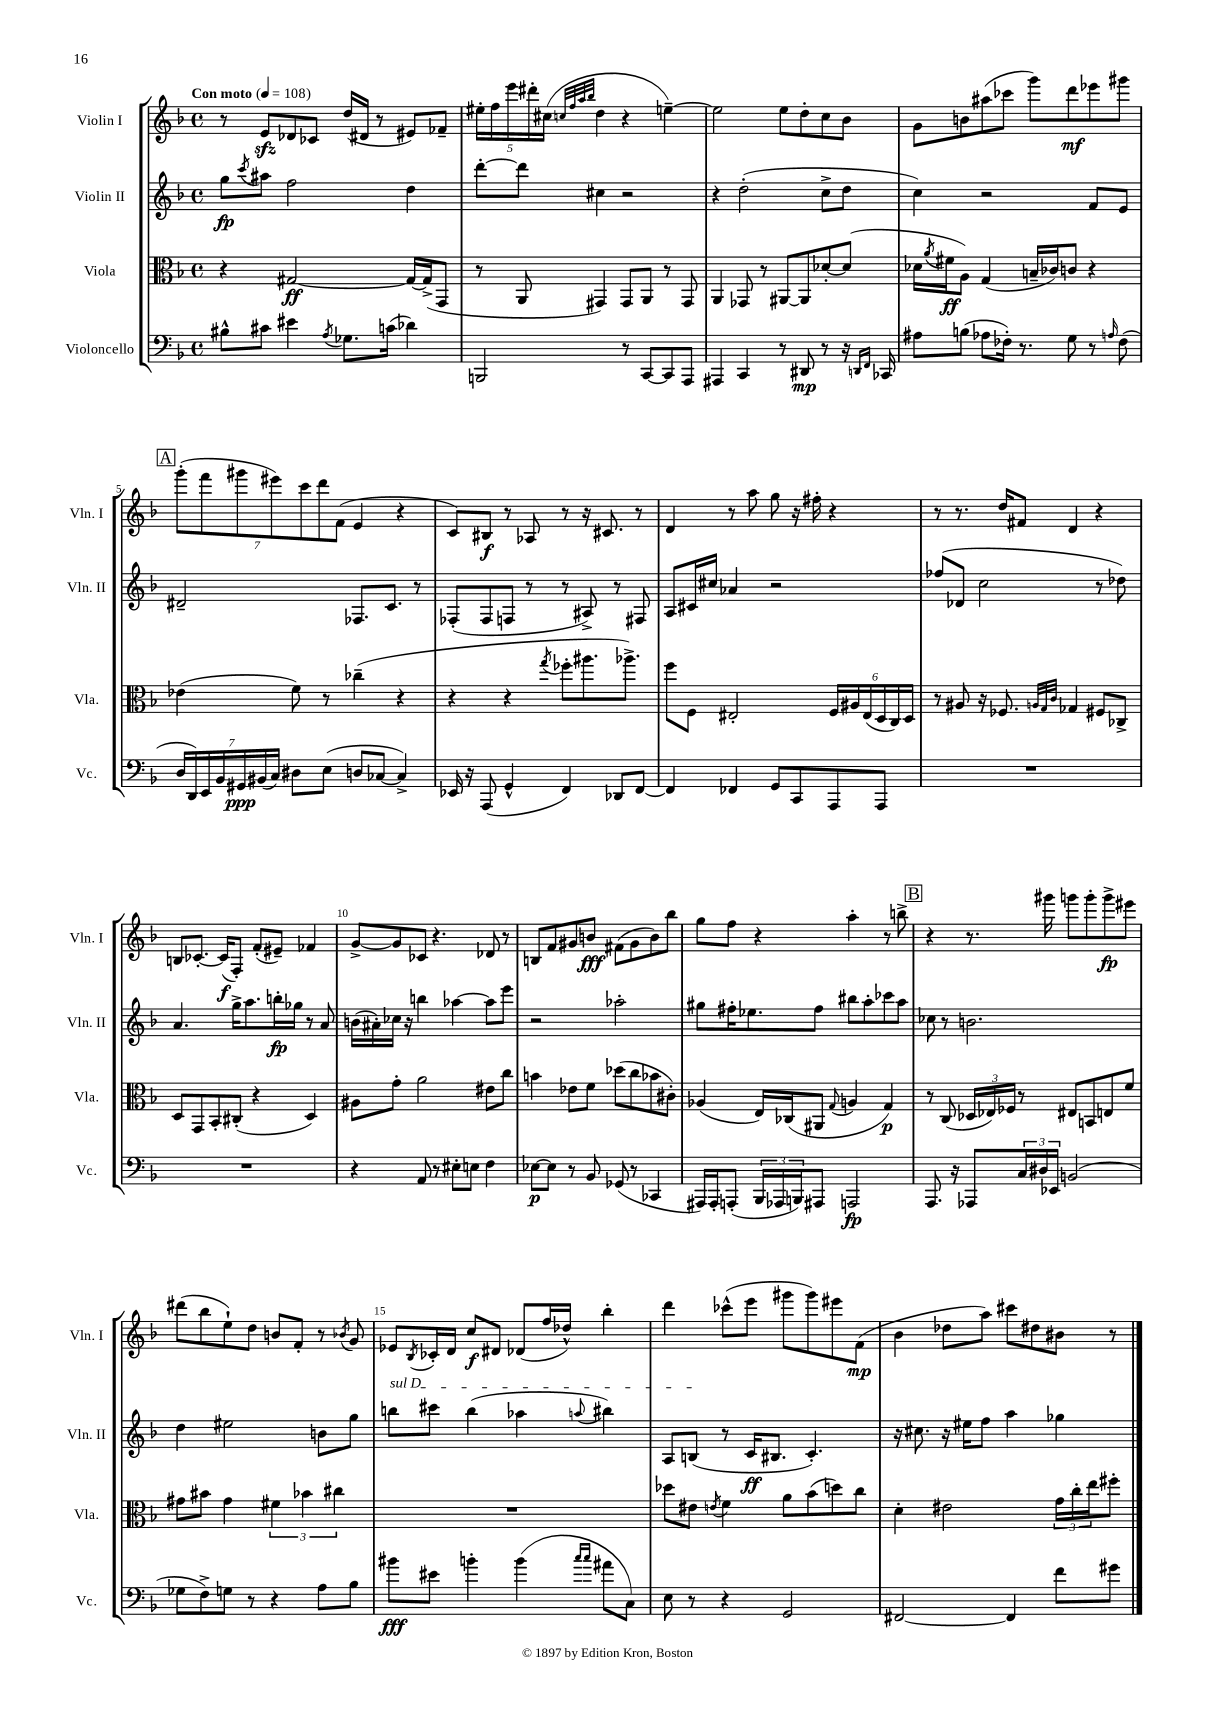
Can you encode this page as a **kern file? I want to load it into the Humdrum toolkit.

**kern	**kern	**kern	**kern
*staff4	*staff3	*staff2	*staff1
*clefF4	*clefC3	*clefG2	*clefG2
*k[b-]	*k[b-]	*k[b-]	*k[b-]
*M4/4	*M4/4	*M4/4	*M4/4
*met(c)	*met(c)	*met(c)	*met(c)
*MM108	*MM108	*MM108	*MM108
8B#^^\L	4r	8gg\L	8r
.	.	8qccc/	.
8c#\J	.	8aa#\J	8e/L
4e#\	[2G#/	2ff\	8d-/
.	.	.	8c-/J
8qA/	.	.	.
8.G-\L	.	.	(16dd/LL
.	.	.	16d#/JJ
.	.	.	8r
(16c\Jk	.	.	.
4d-\)	16G#/_LL	4dd\	8e#/L)
.	(16G#^/]J	.	.
.	8GG/J	.	8f-~/J
=	=	=	=
2BBB/	8r	[8ddd'\L	20ee#'\LL
.	.	.	20ff\
.	.	.	20eee\
.	8AA/	8ddd\]J	.
.	.	.	20ddd#'\
.	.	.	(20cc#\JJ
.	.	.	32qqcc/LLL
.	.	.	32qqff/
.	.	.	32qqaa/
.	.	.	32qqbb-/JJJ
.	4GG#/)	4cc#\	4dd\
8r	8GG#/L	2r	4r
[8CC/L	8AA/J	.	.
8CC/]	8r	.	[4ee~\)
8AAA/J	8GG#/	.	.
=	=	=	=
4AAA#/	4AA/	4r	2ee\]
4CC/	8GG-/	(2dd'\	.
.	8r	.	.
8r	[8AA#/L	.	8ee\L
8DD#/	8AA#/]	.	8dd'\
8r	[8d-'/	8cc^\L	8cc\
16r	(8d-/]J	8dd\J	8b-\J
16qqDD/LL	.	.	.
16qqFF/JJ	.	.	.
16CC-/	.	.	.
=	=	=	=
8A#\L	16d-\LL	4cc\)	8g\L
.	8qa/	.	.
.	16f#\J	.	.
(8B\J	8A\J)	.	8b\
8A-\L	(4G/	2r	(8aa#\
16F-'\Jk)	.	.	8ccc-\J
8.r	.	.	.
.	16B~/LL	.	8ggg\L)
.	16c-/J)	.	.
8G\	8c/J	.	8ddd\
8r	4r	8f/L	8eee-\
16qqA/	.	.	.
(8F-\	.	8e/J	8ggg#\J
=	=	=	=
28D/LL	(4e-\	2d#~/	(14ggg'\L
28DD/)	.	.	.
28EE/	.	.	14fff\
28BB-/	.	.	.
28GG#/	.	.	14ggg#\
(28BB#/	.	.	.
28C/JJ)	.	.	14eee#\)
8D#\L	8f\)	.	.
.	.	.	14ccc\
.	.	.	14ddd\
(8E\J	8r	.	.
.	.	.	(14f\J
8D/L	(4cc-~\	8.F-/L	4e/
[8C-/J	.	.	.
.	.	8.c/J	.
4C-^/])	4r	.	4r
.	.	8r	.
=	=	=	=
16EE-/	4r	(8F-'/L	8c/L)
16r	.	.	.
(8AAA/	.	8F-/	8B#/J
4GG^^/	4r	8F/J	8r
.	.	8r	8A-/
.	8qgg/	.	.
4FF/)	8ff-'\L	8r	8r
.	8.aa#\	8A#^/)	16r
.	.	.	8.c#/
8DD-/L	.	8r	.
.	8.aa-^\J)	.	.
[8FF/J	.	8F#/	8r
=	=	=	=
4FF/]	8ff\L	8A/L	4d/
.	8F\J	16c#/L	.
.	.	16cc#/JJ	.
4FF-/	2E#'/	4a-/	8r
.	.	.	8aa\
8GG/L	.	2r	8gg\
8CC/	.	.	16r
.	.	.	16ff#'\
8AAA/	24F/LL	.	4r
.	24A#/	.	.
.	(24E#/	.	.
8AAA/J	24D/	.	.
.	24C/)	.	.
.	24D/JJ	.	.
=	=	=	=
1r	8r	(8ff-/L	8r
.	8A#/	8d-/J	8.r
.	16r	2cc\	.
.	8.F-/	.	16dd/LK
.	.	.	8f#/J
.	32qqA/LLL	.	.
.	32qqG/	.	.
.	32qqc/JJJ	.	.
.	4G-/	.	4d/
.	8F#/L	8r	4r
.	8C-^/J	8dd-\)	.
=	=	=	=
1r	8D/L	4.a/	8B/L
.	8GG/	.	[8.c-'/J
.	8BB-'/	.	.
.	.	.	(16c-/]LK
.	(8C#'/J	16gg^\LK	8F'/J)
.	.	8.aa\	.
.	4r	.	(8f'/L
.	.	16bb'\L	8e#~/J)
.	.	16gg-\JJ	.
.	4D/)	8r	4f-/
.	.	8a/	.
=	=	=	=
4r	8A#\L	(16b\LL	[8g^/L
.	.	16a#'\)	.
.	8g'\J	16cc-\JJ	8g/]
.	.	16r	.
8AA/	2a\	4bb\	8c-/J
8r	.	.	4.r
8E#'\L	.	[4aa-\	.
8E\J	.	.	.
4F\	8e#\L	8aa-\]L	8d-/
.	8cc\J	8eee\J	8r
=	=	=	=
[8E-\L	4b\	2r	8B/L
8E-\]J	.	.	8f/
8r	8e-\L	.	8g#/
8BB-/	8f\J	.	8b/J
(8GG-/	(8dd-\L	2aa-'\	(8f#\L
8r	8cc\	.	8g#\
4CC-/	8b-\	.	8b\)
.	8c#'\J)	.	8bb-\J
=	=	=	=
16AAA#/LL)	(4A-/	8gg#\L	8gg\L
16AAA#'/J	.	.	.
(8AAA'/J	.	16ff#'\K	8ff\J
.	.	8.ee-\	.
24BBB-/LL	16E/LL)	.	4r
24AAA-/	.	.	.
.	(16C-/J	.	.
24BBB/J)	.	.	.
8AAA#/J	8AA#/J	8ff#\J	.
.	8qqG/	.	.
2AAA/	4A/	8bb#\L	4aa'\
.	.	8aa'\	.
.	4G/)	8ccc-\	8r
.	.	8aa\J	8bb^\
=	=	=	=
8.AAA/	8r	8cc-\	4r
.	(8C/	8r	.
16r	.	.	.
8AAA-/L	24D-/LL	2.b\	8.r
.	24E-/)	.	.
.	24F-/JJ	.	.
24C/L	8r	.	.
24D#/	.	.	.
.	.	.	16ggg#\
24EE-/JJ	.	.	.
(2BB/	8E#/L	.	8ggg\L
.	8BB/	.	8ggg'\
.	8E/	.	8ggg^\
.	8f/J	.	8eee#\J
=	=	=	=
8G-\L	8g#\L	4dd\	(8ddd#\L
8F^\)	8b#\J	.	8bb-\
8G\J	4g#\	2ee#\	8ee`\)
8r	.	.	8dd\J
4r	6f#\	.	8b/L
.	.	.	8f'/J
.	6b-\	.	.
8A\L	.	8b\L	8r
.	6cc#\	.	.
.	.	.	8qb-/
8B-\J	.	8gg\J	8g/
=	=	=	=
8b#\L	1r	8bb\L	8e-/L
.	.	.	8qB-/
8e#\J	.	8ccc#\J	16c-'/L
.	.	.	16d/JJ
4b'\	.	(4bb\	8cc/L
.	.	.	8d#/J
(4b\	.	4aa-\	(8d-/L
.	.	.	16ff/L
.	.	.	16dd-^^/JJ)
16qqcc/LL	.	.	.
16qqcc/JJ	.	8qqaa/	.
8a#\L	.	4bb#\)	4bb-'\
8C\J)	.	.	.
=	=	=	=
8E\	8dd-\L	8A/L	4ddd\
8r	8e#\J	(8B/J	.
.	8qe/	.	.
4r	4f\	8r	(8ccc-^^\L
.	.	16c/LK	8eee\J
.	.	8.B#/J	.
2GG/	8a\L	.	8ggg#\L
.	(8b-\	4.c'/)	8ggg#\)
.	8dd\)	.	8eee#\
.	8cc\J	.	(8f\J
=	=	=	=
[2FF#/	4d'\	16r	4b-\
.	.	8.cc#\	.
.	2e#\	16r	8dd-\L
.	.	16ee#\LK	.
.	.	8ff\J	8aa\J)
4FF#/]	.	4aa\	8ccc#\L
.	.	.	8dd#\
8f\L	24g\LL	4gg-\	8b#\J
.	24cc'\	.	.
.	24ee\J	.	.
8g#\J	8ff#'\J	.	8r
==	==	==	==
*-	*-	*-	*-
